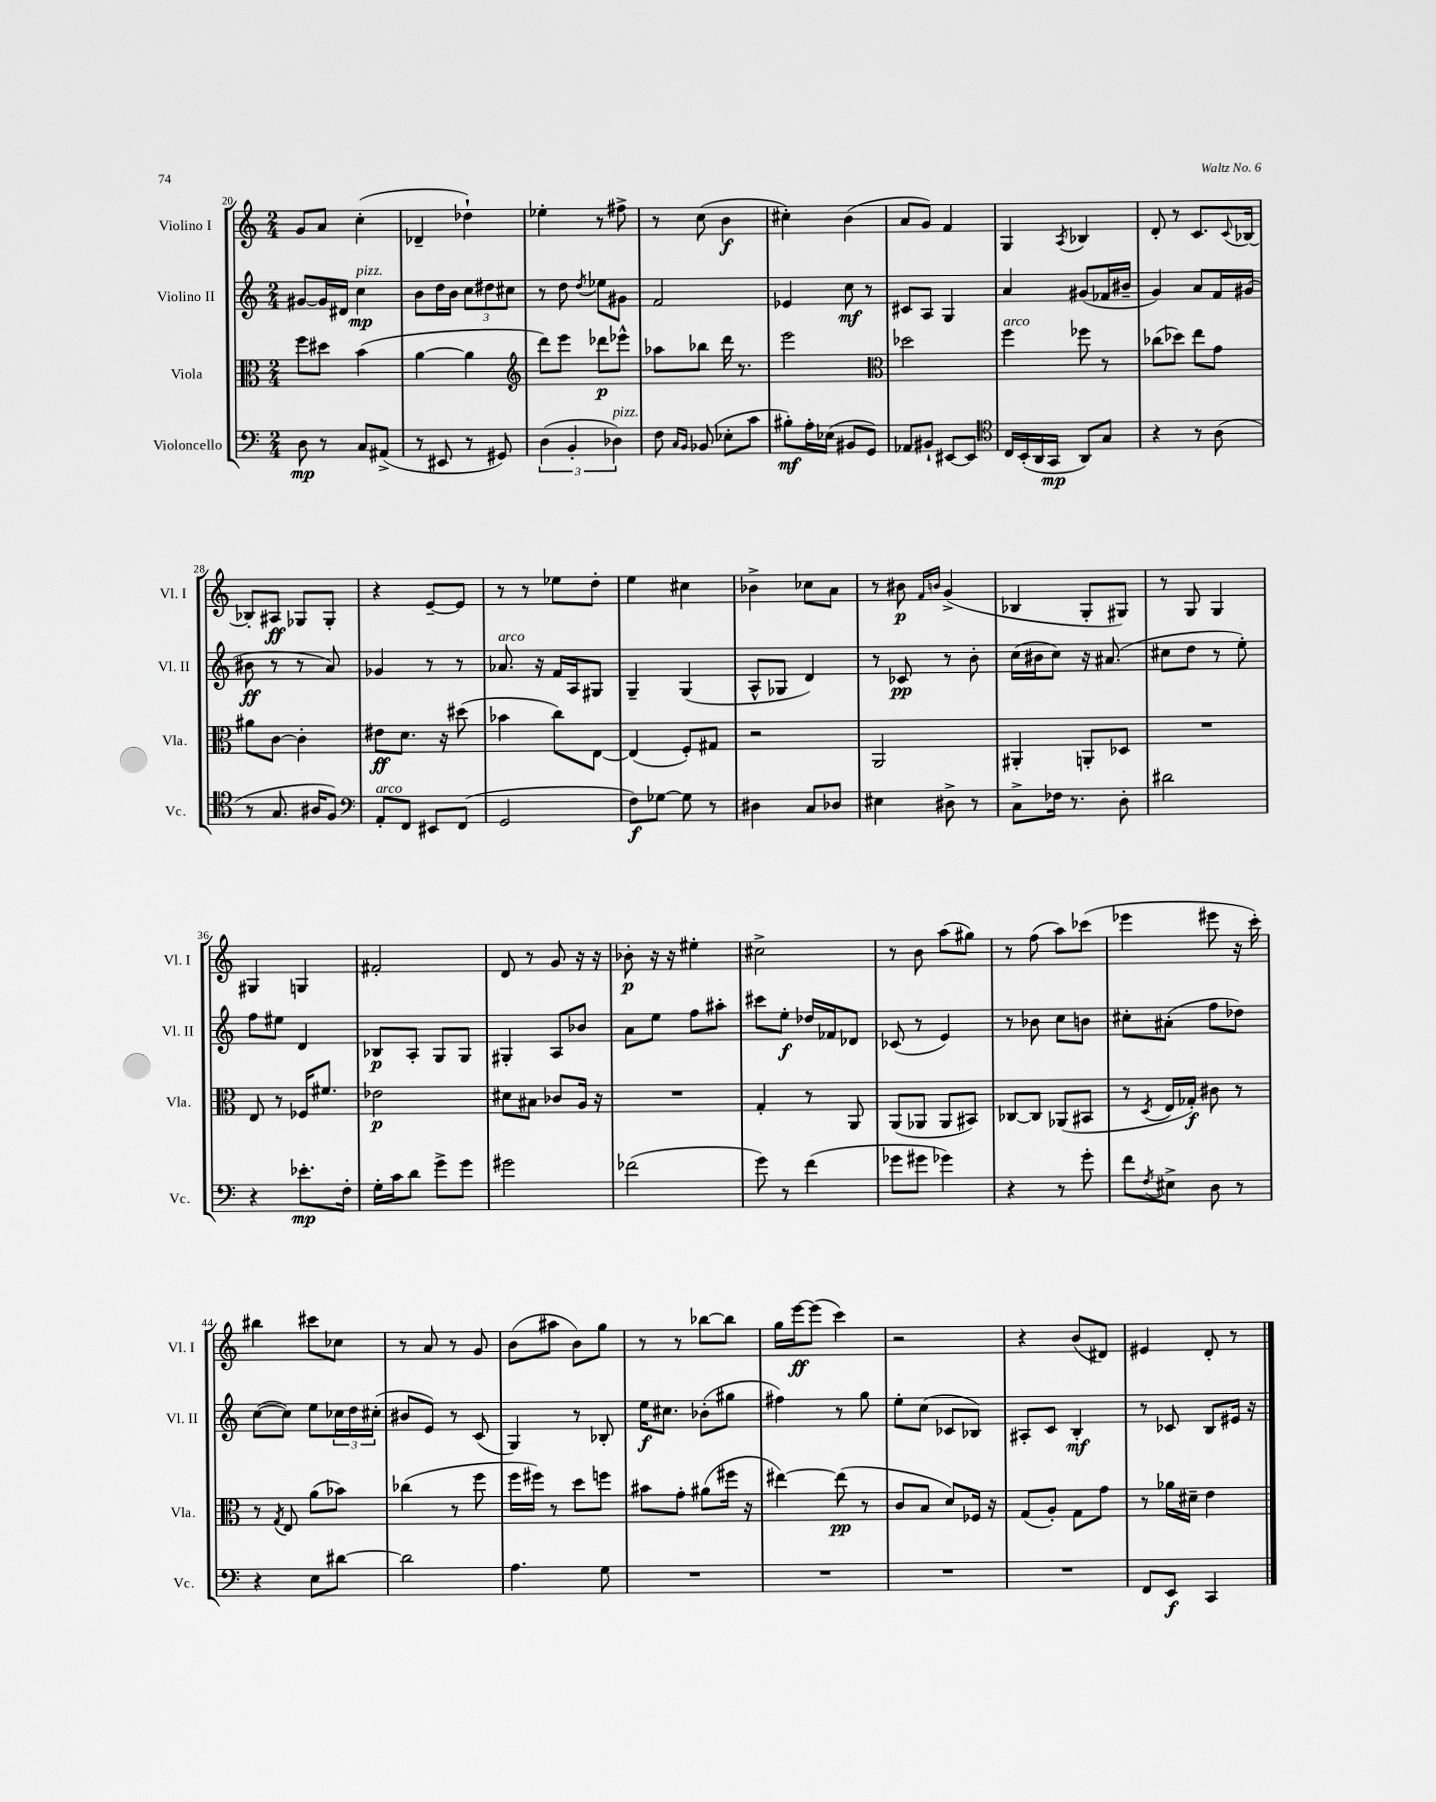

**kern	**dynam	**kern	**dynam	**kern	**dynam	**kern	**dynam
*part4	*part4	*part3	*part3	*part2	*part2	*part1	*part1
*staff4	*staff4	*staff3	*staff3	*staff2	*staff2	*staff1	*staff1
*I"Violoncello	*	*I"Viola	*	*I"Violino II	*	*I"Violino I	*
*I'Vc.	*	*I'Vla.	*	*I'Vl. II	*	*I'Vl. I	*
*clefF4	*	*clefC3	*	*clefG2	*	*clefG2	*
*k[]	*	*k[]	*	*k[]	*	*k[]	*
*M2/4	*	*M2/4	*	*M2/4	*	*M2/4	*
=20	=20	=20	=20	=20	=20	=20	=20
8D\	mp	8ff\L	.	[8g#X/L	.	8g/L	.
8r	.	8dd#X\J	.	16g#/L]	.	8a/J	.
.	.	.	.	16d#X/JJ	.	.	.
!	!	!	!	!LO:TX:a:i:t=pizz.	!	!	!
8C/L	.	(4b\	.	4cc\	mp	(4cc'\	.
(8AA#X^/J	.	.	.	.	.	.	.
=21	=21	=21	=21	=21	=21	=21	=21
8r	.	[4a\	.	8b\L	.	4d-X~/	.
8EE#X/	.	.	.	16dd\L	.	.	.
.	.	.	.	16b\JJ	.	.	.
8r	.	4a\]	.	12cc\L	.	4dd-X`\)	.
.	.	.	.	12dd#X\	.	.	.
8GG#X/)	.	.	.	.	.	.	.
.	.	.	.	12cc#X\J	.	.	.
=22	=22	=22	=22	=22	=22	=22	=22
*	*	*clefG2	*	*	*	*	*
(6D\	.	8ddd\L)	.	8r	.	4ee-X'\	.
.	.	8eee\J	.	8dd\	.	.	.
6BB'/	.	.	.	.	.	.	.
.	.	.	.	8qdd/	.	.	.
.	.	8ddd-X\L	p	8ee-X\L	.	8r	.
!LO:TX:a:i:t=pizz.	!	!	!	!	!	!	!
6D-X\)	.	.	.	.	.	.	.
.	.	8eee-X^^\J	.	8g#X\J	.	8ff#X^\	.
=23	=23	=23	=23	=23	=23	=23	=23
8F\	.	8aa-X\L	.	2f/	.	8r	.
16qqC/LL	.	.	.	.	.	.	.
16qqBB/JJ	.	.	.	.	.	.	.
(8BB-X/	.	8bb-X\J	.	.	.	(8cc\	.
8E-X'\L	.	16ddd\	.	.	.	4b\	f
.	.	8.r	.	.	.	.	.
8c\J	.	.	.	.	.	.	.
=24	=24	=24	=24	=24	=24	=24	=24
8B#X'\L)	mf	2eee\	.	4e-X/	.	4cc#X'\)	.
16A'\L	.	.	.	.	.	.	.
(16E-X\JJ	.	.	.	.	.	.	.
8BB#X/L	.	.	.	8cc\	mf	(4b\	.
8GG/J)	.	.	.	8r	.	.	.
=25	=25	=25	=25	=25	=25	=25	=25
*	*	*clefC3	*	*	*	*	*
8AA-X/L	.	2dd-X\	.	8c#X/L	.	8a/L	.
8BB#X`/J	.	.	.	8A/J	.	8g/J)	.
[8EE#X/L	.	.	.	4G/	.	4f/	.
8EE#/J]	.	.	.	.	.	.	.
=26	=26	=26	=26	=26	=26	=26	=26
*clefC4	*	*	*	*	*	*	*
!	!	!LO:TX:a:i:t=arco	!	!	!	!	!
16C/LL	.	4ff\	.	4a/	.	4G/	.
(16BB'/	.	.	.	.	.	.	.
16AA/	.	.	.	.	.	.	.
16GG/JJ	mp	.	.	.	.	.	.
.	.	.	.	.	.	8qA/	.
8AA/L)	.	8ff-X\	.	(8g#X/L	.	4B-X/	.
8G/J	.	8r	.	16f-X/L	.	.	.
.	.	.	.	16b#X~/JJ	.	.	.
=27	=27	=27	=27	=27	=27	=27	=27
4r	.	(8cc-X\L	.	4g/)	.	8d'/	.
.	.	8dd-X\J)	.	.	.	8r	.
8r	.	8ee\L	.	8a/L	.	8.c/L	.
(8A\	.	8g\J	.	16f/L	.	.	.
.	.	.	.	.	.	8qqc/	.
.	.	.	.	(16g#X/JJ	.	[16B-X/Jk	.
!!LO:LB:g=z
=28	=28	=28	=28	=28	=28	=28	=28
8r	.	8a#X\L	.	8b#X\	ff	8B-X'/L]	.
8.G/	.	[8c\J	.	8r	.	8A#X/J	ff
.	.	4c'\]	.	8r	.	8G-X/L	.
16A#X/KL	.	.	.	.	.	.	.
8F/J)	.	.	.	8a/)	.	8G-'/J	.
=29	=29	=29	=29	=29	=29	=29	=29
*clefF4	*	*	*	*	*	*	*
!LO:TX:a:i:t=arco	!	!	!	!	!	!	!
8AA'/L	.	8e#X\L	ff	4g-X/	.	4r	.
8FF/J	.	8.d\J	.	.	.	.	.
8EE#X/L	.	.	.	8r	.	[8e~/L	.
.	.	16r	.	.	.	.	.
(8FF/J	.	(8dd#X\	.	8r	.	8e/J]	.
=30	=30	=30	=30	=30	=30	=30	=30
!	!	!	!	!LO:TX:a:i:t=arco	!	!	!
2GG/	.	4b-X\	.	8.a-X/	.	8r	.
.	.	.	.	.	.	8r	.
.	.	.	.	16r	.	.	.
.	.	8cc\L)	.	16f/LL	.	8ee-X\L	.
.	.	.	.	16A/J	.	.	.
.	.	[8E\J	.	8G#X/J	.	8dd'\J	.
=31	=31	=31	=31	=31	=31	=31	=31
8F\L)	f	(4E/]	.	4G~/	.	4ee\	.
[8G-X\J	.	.	.	.	.	.	.
8G-\]	.	8F'/L)	.	(4G/	.	4cc#X\	.
8r	.	8G#X/J	.	.	.	.	.
=32	=32	=32	=32	=32	=32	=32	=32
4D#X\	.	2r	.	8A^^/L	.	4b-X^\	.
.	.	.	.	8G-X/J	.	.	.
8C/L	.	.	.	4d/)	.	8cc-X\L	.
8D-X/J	.	.	.	.	.	8a\J	.
=33	=33	=33	=33	=33	=33	=33	=33
4E#X\	.	2AA/	.	8r	.	8r	.
.	.	.	.	8c-X/	pp	8b#X\	p
.	.	.	.	.	.	16qqf/LL	.
.	.	.	.	.	.	16qqbn/JJ	.
8D#X^\	.	.	.	8r	.	(4g^/	.
8r	.	.	.	8b'\	.	.	.
=34	=34	=34	=34	=34	=34	=34	=34
8C^\L	.	4AA#X'/	.	(16cc\LL	.	4B-X/	.
.	.	.	.	16b#X\J	.	.	.
16F-X\Jk	.	.	.	8cc\J)	.	.	.
8.r	.	.	.	.	.	.	.
.	.	8AAn'/L	.	16r	.	8G'/L	.
.	.	.	.	(8.a#X/	.	.	.
8D'\	.	8D-X/J	.	.	.	8G#X/J)	.
=35	=35	=35	=35	=35	=35	=35	=35
2d#X\	.	2r	.	8cc#X\L	.	8r	.
.	.	.	.	8dd\J	.	8G/	.
.	.	.	.	8r	.	4G/	.
.	.	.	.	8ee'\)	.	.	.
!!LO:LB:g=z
=36	=36	=36	=36	=36	=36	=36	=36
4r	.	8E/	.	8ff\L	.	4G#X/	.
.	.	8r	.	8ee#X\J	.	.	.
8.e-X'\L	mp	16F-X/KL	.	4d/	.	4Gn/	.
.	.	8.f#X/J	.	.	.	.	.
16F'\Jk	.	.	.	.	.	.	.
=37	=37	=37	=37	=37	=37	=37	=37
16G'\LL	.	2e-X\	p	8B-X/L	p	2f#X'/	.
16c\J	.	.	.	.	.	.	.
8d\J	.	.	.	8A'/J	.	.	.
8g^\L	.	.	.	8G/L	.	.	.
8g\J	.	.	.	8G/J	.	.	.
=38	=38	=38	=38	=38	=38	=38	=38
2g#X\	.	8d#X\L	.	4G#X'/	.	8d/	.
.	.	8B#X\J	.	.	.	8r	.
.	.	8c-X/L	.	8A/L	.	8g/	.
.	.	16A/Jk	.	8b-X/J	.	16r	.
.	.	16r	.	.	.	16r	.
=39	=39	=39	=39	=39	=39	=39	=39
(2f-X\	.	2r	.	8a\L	.	8b-X'\	p
.	.	.	.	8ee\J	.	16r	.
.	.	.	.	.	.	16r	.
.	.	.	.	8ff\L	.	4ee#X'\	.
.	.	.	.	8aa#X'\J	.	.	.
=40	=40	=40	=40	=40	=40	=40	=40
8g\)	.	4G'/	.	8ccc#X\L	.	2cc#X^\	.
8r	.	.	.	8ee'\J	f	.	.
(4f\	.	8r	.	16dd-X/LL	.	.	.
.	.	.	.	16f-X/J	.	.	.
.	.	8AA/	.	8d-X/J	.	.	.
=41	=41	=41	=41	=41	=41	=41	=41
8g-X\L	.	(8AA/L	.	(8c-X/	.	8r	.
8g#X\J	.	8AA-X/J	.	8r	.	8b\	.
4g-X\)	.	8AA-/L	.	4e/)	.	(8aa\L	.
.	.	8BB#X/J)	.	.	.	8gg#X\J)	.
=42	=42	=42	=42	=42	=42	=42	=42
4r	.	[8C-X/L	.	8r	.	8r	.
.	.	8C-/J]	.	8b-X\	.	(8ff\	.
8r	.	(8AA-X/L	.	8cc\L	.	8aa\L)	.
8g'\	.	8BB#X/J	.	8bn\J	.	(8ccc-X\J	.
=43	=43	=43	=43	=43	=43	=43	=43
8f\L	.	8r	.	8cc#X'\L	.	4eee-X\	.
8qF/	.	8qD/	.	.	.	.	.
8E#X^\J	.	16E/LL	.	(8a#X'\J	.	.	.
.	.	16G-X'/JJ)	f	.	.	.	.
8D\	.	8c#X\	.	8ff\L	.	8eee#X\	.
8r	.	8r	.	8dd-X\J)	.	16r	.
.	.	.	.	.	.	16ccc'\)	.
!!LO:LB:g=z
=44	=44	=44	=44	=44	=44	=44	=44
4r	.	8r	.	([8cc\L	.	4bb#X\	.
.	.	8qG/	.	.	.	.	.
.	.	8E/	.	8cc\J])	.	.	.
8E\L	.	(8a\L	.	8ee\L	.	8ccc#X\L	.
[8d#X\J	.	8b-X\J)	.	24cc-X\L	.	8cc-X\J	.
.	.	.	.	24dd\	.	.	.
.	.	.	.	(24cc#X'\JJ	.	.	.
=45	=45	=45	=45	=45	=45	=45	=45
2d#\]	.	(4cc-X\	.	8b#X/L	.	8r	.
.	.	.	.	8e/J)	.	8a/	.
.	.	8r	.	8r	.	8r	.
.	.	8ff\	.	(8c/	.	8g/	.
=46	=46	=46	=46	=46	=46	=46	=46
4.A\	.	16ff\LL	.	4G/)	.	(8b\L	.
.	.	16ff#X\JJ)	.	.	.	.	.
.	.	8r	.	.	.	8aa#X\J	.
.	.	8dd\L	.	8r	.	8b\L)	.
8G\	.	8ffn\J	.	8B-X'/	.	8gg\J	.
=47	=47	=47	=47	=47	=47	=47	=47
2r	.	8b#X\L	.	16ee\KL	f	8r	.
.	.	.	.	8.cc#X\J	.	.	.
.	.	8g'\J	.	.	.	8r	.
.	.	(8a#X\L	.	(8b-X'\L	.	[8bb-X\L	.
.	.	16ff#X\Jk	.	8gg#X\J	.	8bb-\J]	.
.	.	16r	.	.	.	.	.
=48	=48	=48	=48	=48	=48	=48	=48
2r	.	[4ee#X\)	.	4ff#X\)	.	16gg\LL	.
.	.	.	.	.	.	[16eee\J	ff
.	.	.	.	.	.	(8eee\J]	.
.	.	(8ee#\]	pp	8r	.	4ccc\)	.
.	.	8r	.	8gg\	.	.	.
=49	=49	=49	=49	=49	=49	=49	=49
2r	.	8c/L	.	8ee'\L	.	2r	.
.	.	8B/J	.	(8cc\J	.	.	.
.	.	8d/L)	.	8c-X/L	.	.	.
.	.	16F-X/Jk	.	8B-X/J)	.	.	.
.	.	16r	.	.	.	.	.
=50	=50	=50	=50	=50	=50	=50	=50
2r	.	(8G/L	.	8A#X'/L	.	4r	.
.	.	8A'/J)	.	8c/J	.	.	.
.	.	8G\L	.	4B'/	mf	(8b/L	.
.	.	8g\J	.	.	.	8d#X/J)	.
=51	=51	=51	=51	=51	=51	=51	=51
8FF/L	.	8r	.	8r	.	4e#X/	.
8EE/J	f	16a-X\LL	.	8c-X/	.	.	.
.	.	16d#X~\JJ	.	.	.	.	.
4CC/	.	4e\	.	8B/L	.	8d'/	.
.	.	.	.	16e#X/Jk	.	8r	.
.	.	.	.	16r	.	.	.
==	==	==	==	==	==	==	==
*-	*-	*-	*-	*-	*-	*-	*-
